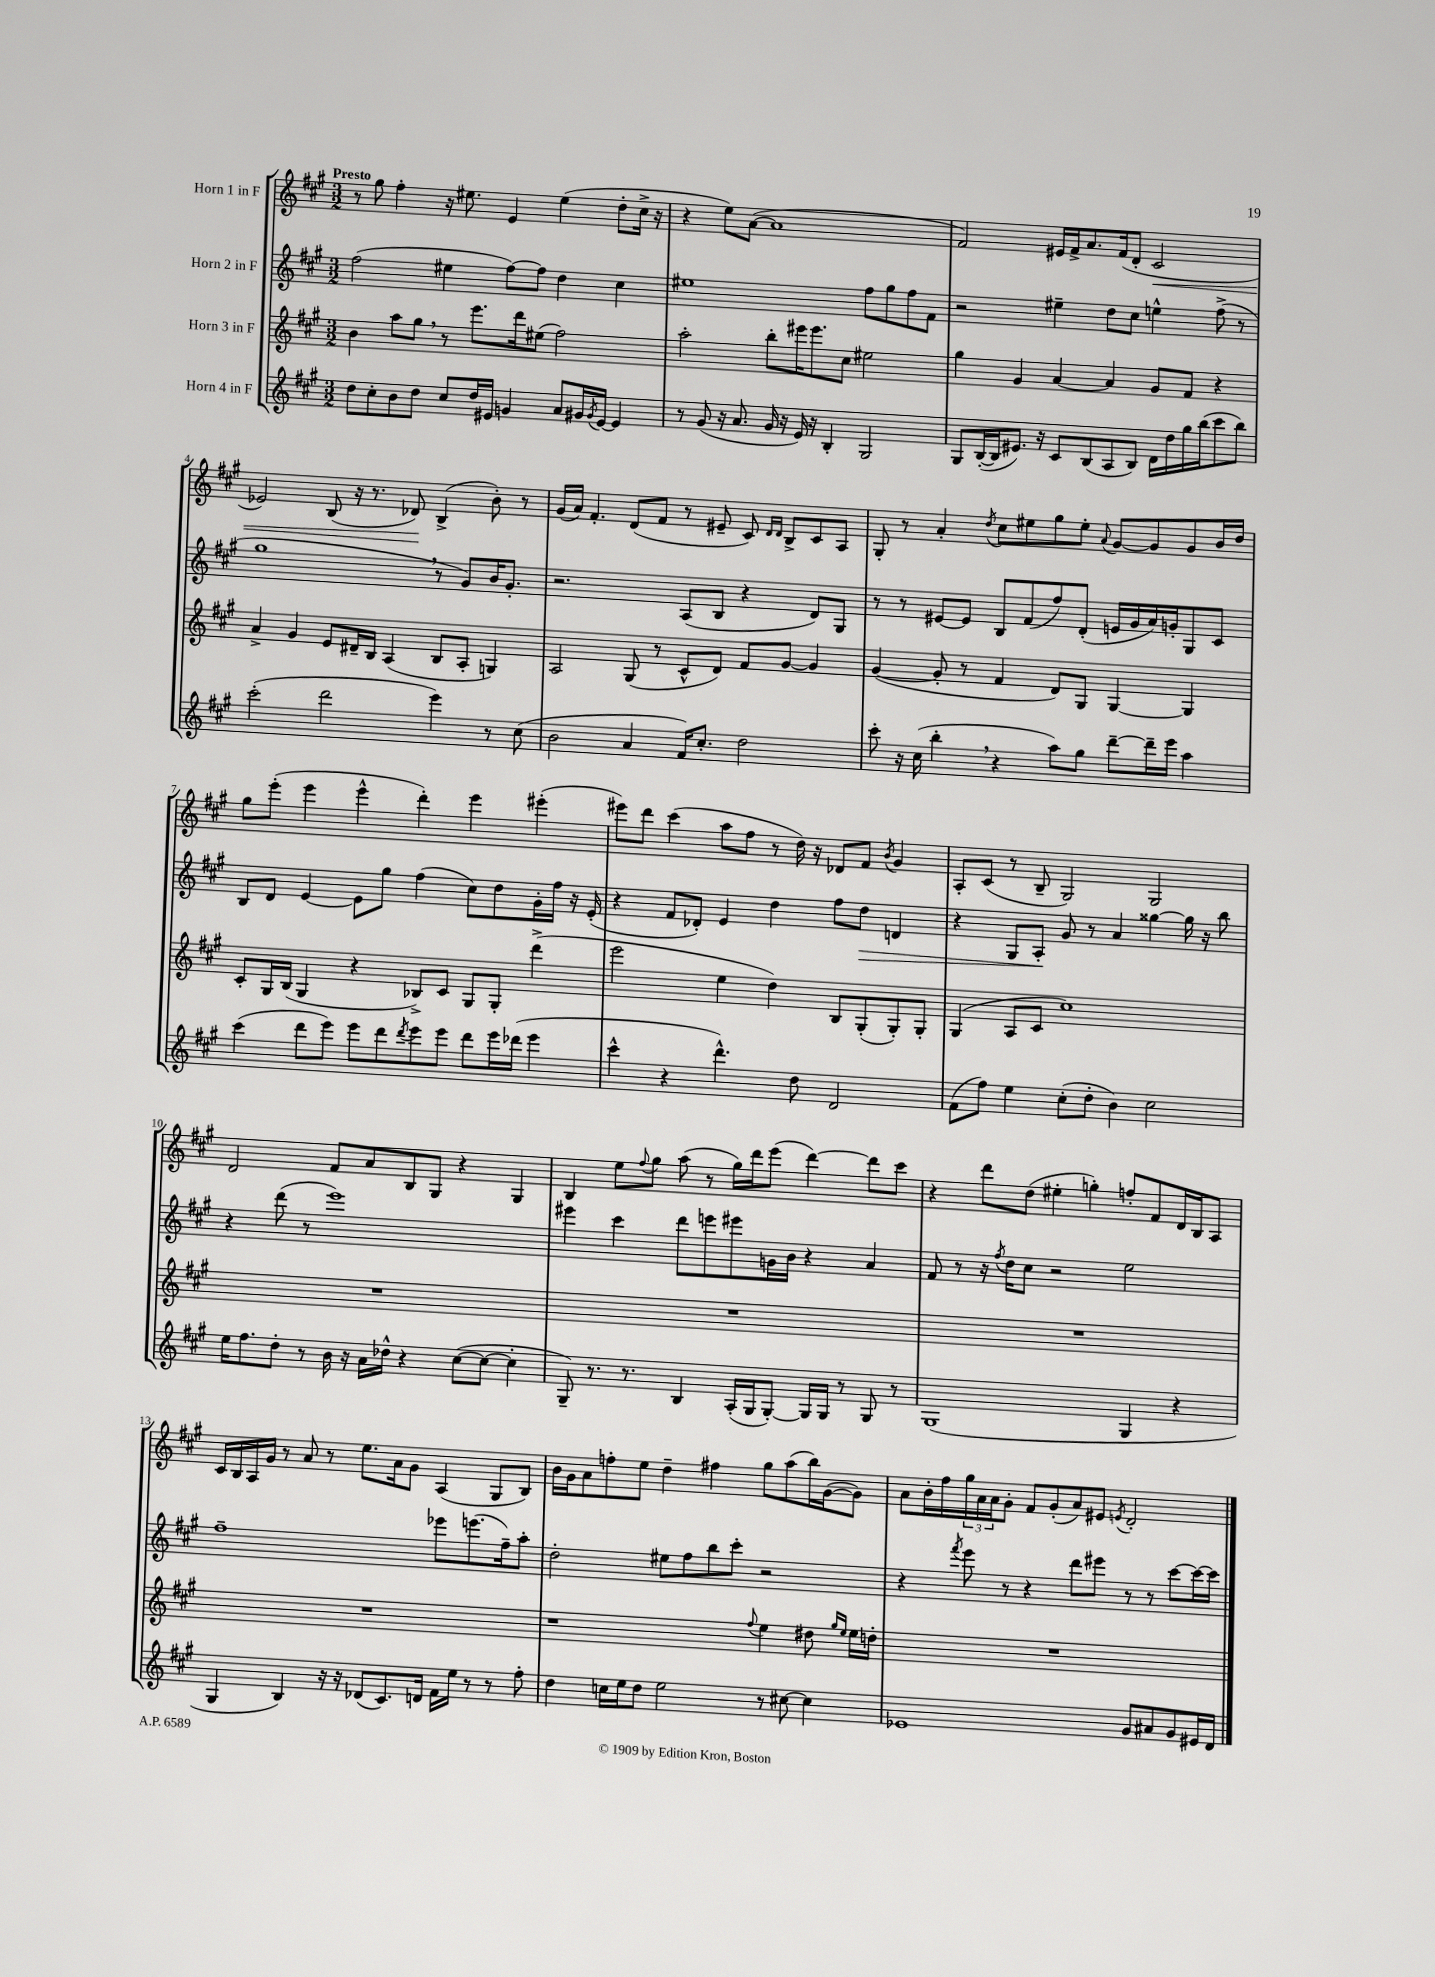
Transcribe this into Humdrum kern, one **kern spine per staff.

**kern	**kern	**kern	**kern
*staff4	*staff3	*staff2	*staff1
*clefG2	*clefG2	*clefG2	*clefG2
*k[f#c#g#]	*k[f#c#g#]	*k[f#c#g#]	*k[f#c#g#]
*M3/2	*M3/2	*M3/2	*M3/2
8dd\L	4b\	(2ff#\	8r
8cc#'\	.	.	8gg#\
8b\	8aa\L	.	4ff#'\
8dd\J	8gg#\J	.	.
8cc#/L	8r	4ee#\	16r
.	.	.	8.ee#\
16dd/L	8.eee\L	.	.
16e#/JJ	.	.	.
4g/	.	[8ff#\L)	4e/
.	16ddd\k	.	.
.	(8ee#\J	8ff#\]J	.
8a/L	2ff#\)	4dd\	(4ee#\
16g#/L	.	.	.
8qg#/	.	.	.
[16e#/JJ	.	.	.
4e#/]	.	4cc#\	8dd'\L
.	.	.	16cc#^\Jk
.	.	.	16r
=	=	=	=
8r	2aa'\	1ee#	4r
(8g#/	.	.	.
16r	.	.	8ee\L)
8.a/	.	.	.
.	.	.	([8a\J
16g#/	8bb'\L	.	1a]
16r	.	.	.
16e/)	16eee#\K	.	.
16r	8.eee#\	.	.
4B'/	.	.	.
.	8cc#\J	.	.
2G#/	2ee#\	8ff#\L	.
.	.	8gg#\	.
.	.	8ff#\	.
.	.	8f#\J	.
=	=	=	=
8G#/L	4gg#\	2r	2f#/)
([16B'/L	.	.	.
16B/]J	.	.	.
8.e#/J)	4g#/	.	.
16r	.	.	.
8c#/L	[4a/	4ee#~\	16e#/LL
.	.	.	16f#^/J
(8B/	.	.	8.a/
8A/	4a/]	8dd\L	.
.	.	.	(16f#/k
8B/J)	.	8cc#\J	8d'/J
16d\LL	8g#/L	4ee^^\	2c#/
16dd\	.	.	.
16gg#\	8f#/J	.	.
(16bb\J	.	.	.
8ccc#\	4r	(8ff#^\	.
8bb\J)	.	8r	.
=	=	=	=
(2ccc#'\	4a^/	1gg#	2e-/)
.	4g#/	.	.
2ddd\	8e/L	.	(8B/
.	16d#~/L	.	16r
.	16B/JJ	.	8.r
.	(4A/	.	.
.	.	.	8d-/)
4eee\)	8B/L	8r	(4B^/
.	8A'/J	8g#/L)	.
8r	4G/)	16b/K	8b'\)
.	.	8.g#'/J	.
(8cc#\	.	.	8r
=	=	=	=
2b\	2A/	2.r	(16g#/LL
.	.	.	16a/JJ)
.	.	.	4.f#'/
4a/	(8G#/	.	(8d/L
.	8r	.	8f#/J
16f#/LK)	8c#^^/L	(8A/L	8r
8.cc#'/J	.	.	.
.	8d/J)	8B/J	8e#~/
2dd\	8f#/L	4r	8c#/)
.	.	.	16qqd/LL
.	.	.	16qqd/JJ
.	[8g#/J	.	8B^/L
.	4g#/]	8d/L)	8c#/
.	.	8G#/J	8A/J
=	=	=	=
8ccc#'\	([4g#/	8r	8G#'/
16r	.	8r	8r
(16cc#\	.	.	.
4bb'\	8g#'/]	[8e#/L	4a'/
.	8r	8e#/]J	.
.	.	.	8qdd/
4r	4f#/	8B/L	8cc#\L
.	.	(8f#/	8ee#\
8aa\L)	8d/L)	8ff#/)	8gg#\
8gg#\J	8G#/J	(8d'/J	8ee#'\J
.	.	.	8qqa/
[8ddd~\L	[4G#/	16e/LL	[8g#/L
.	.	16g#/	.
16ddd~\]L	.	16a/)	8g#/]
16eee\JJ	.	16g'/J	.
4aa\	4G#/]	8G#/	8g#/
.	.	8c#/J	16b/L
.	.	.	16dd/JJ
=	=	=	=
(4ccc#\	8c#'/L	8B/L	8gg#\L
.	16G#/L	8d/J	(8eee'\J
.	(16B/JJ	.	.
8ddd\L	4G#/	[4e/	4eee\
8eee\J)	.	.	.
8eee\L	4r	8e\]L	4eee^^\
8ddd\	.	8gg#\J	.
8qddd/	.	.	.
8eee\	8B-^/L)	(4ff#\	4ddd'\)
8eee\J	8c#/J	.	.
8ddd\L	8G#/L	8cc#\L)	4eee\
16eee\L	8G#'/J	8dd\	.
(16ddd-\JJ	.	.	.
4eee\	(4ddd^\	16g#'\L	(4eee#'\
.	.	16ff#\JJ	.
.	.	16r	.
.	.	(16e'/	.
=	=	=	=
4ccc#^^\	2eee\	4r	8eee#\L)
.	.	.	8ddd\J
4r	.	8f#/L	(4ccc#\
.	.	8d-'/J)	.
4.ddd^^\)	4ee\	4e/	8aa\L
.	.	.	8ff#\J
.	4dd\)	4dd\	8r
8dd\	.	.	16dd\)
.	.	.	16r
2d/	8B/L	8ff#\L	8d-/L
.	(8G#'/	8dd\J	8f#/J
.	.	.	8qb/
.	8G#'/)	4d/	4g#/
.	8G#'/J	.	.
=	=	=	=
(8f#\L	(4G#/	4r	8A'/L
8ff#\J)	.	.	(8c#/J
4ee\	8A/L	8G#/L	8r
.	8c#/J	8A'/J	8B~/
(8cc#'\L	1cc#)	8g#/	2G#/)
8dd'\J	.	8r	.
4b\)	.	4a/	.
2cc#\	.	[4gg##\	2G#/
.	.	16gg##\]	.
.	.	16r	.
.	.	8bb\	.
=	=	=	=
16ee\LK	1.r	4r	2d/
8.ff#\	.	.	.
8dd'\J	.	(8ddd\	.
8r	.	8r	.
16b\	.	1eee)	8f#/L
16r	.	.	.
16a\LL	.	.	8a/
16dd-^^\JJ	.	.	.
4r	.	.	8B/
.	.	.	8G#/J
([8cc#\L	.	.	4r
8cc#\_J	.	.	.
4cc#'\]	.	.	4G#/
=	=	=	=
8G#~/)	1.r	4eee#\	4B/
8.r	.	.	.
.	.	4ccc#\	8ee\L
8.r	.	.	.
.	.	.	8qqff#/
.	.	.	8gg#\J
4B/	.	8ddd\L	(8aa\
.	.	8eee\	8r
(16A'/LL	.	8eee#\	16gg#\LL)
16G#/J	.	.	16ddd\J
[8G#'/J)	.	16g\L	(8eee\J
.	.	16b\JJ	.
16G#/]LL	.	4r	[4ddd\)
16G#/JJ	.	.	.
8r	.	.	.
8G#/	.	4a/	8ddd\]L
8r	.	.	8ccc#\J
=	=	=	=
(1G#	1.r	8f#/	4r
.	.	8r	.
.	.	16r	8ddd\L
.	.	8qff#/	.
.	.	16dd\LK	.
.	.	8cc#\J	(8dd\J
.	.	2r	4ee#'\
.	.	.	4gg'\)
4G#/	.	2ee\	8ff'/L
.	.	.	8f#/
4r	.	.	16d/L
.	.	.	16B/J
.	.	.	8A/J
=	=	=	=
4G#/	1.r	1ff#~	16c#/LL
.	.	.	16B/
.	.	.	16A/
.	.	.	16g#/JJ
4B/)	.	.	8r
.	.	.	8a/
16r	.	.	8r
16r	.	.	.
(8d-/L	.	.	8.ee\L
8.c#/)	.	.	.
.	.	.	16a\k
.	.	.	8g#\J
16d/Jk	.	.	.
16f#\LL	.	8eee-\L	(4A/
16ee\JJ	.	.	.
8r	.	(8.eee\	.
8r	.	.	8G#/L
.	.	16ff#~\k)	.
8ff#'\	.	8aa'\J	8B/J)
=	=	=	=
4dd\	1r	2dd'\	16b\LL
.	.	.	16g#\J
.	.	.	8a\
16cc\LL	.	.	8ff'\
16ee\J	.	.	.
8dd\J	.	.	8ee\J
2ee\	.	8ee#\L	4dd~\
.	.	8ff#\	.
.	.	8bb\	4ff#\
.	.	8ccc#'\J	.
.	8qqff#/	.	.
8r	4ee\	2r	8gg#\L
[8cc#\	.	.	(8aa\
4cc#\]	8dd#\	.	16bb\L)
.	.	.	([16g#\J
.	16qqgg#/LL	.	.
.	16qqee/JJ	.	.
.	16ee\LL	.	8g#\]J)
.	16dd'\JJ	.	.
=	=	=	=
1e-	1.r	4r	8a\L
.	.	.	16b'\L
.	.	.	16ff#\
.	.	8qfff#/	.
.	.	8eee\	24gg#\
.	.	.	24a\
.	.	.	24a\J
.	.	8r	8g#'\J
.	.	4r	8f#/L
.	.	.	(8g#'/
.	.	8ddd\L	8a/)
.	.	8eee#\J	8e#/J
.	.	.	8qe/
8g#/L	.	8r	2d'/
8a#/	.	8r	.
8g#/	.	[8ccc#\L	.
16e#/L	.	16ccc#\_L	.
16d/JJ	.	16ccc#\]JJ	.
==	==	==	==
*-	*-	*-	*-
